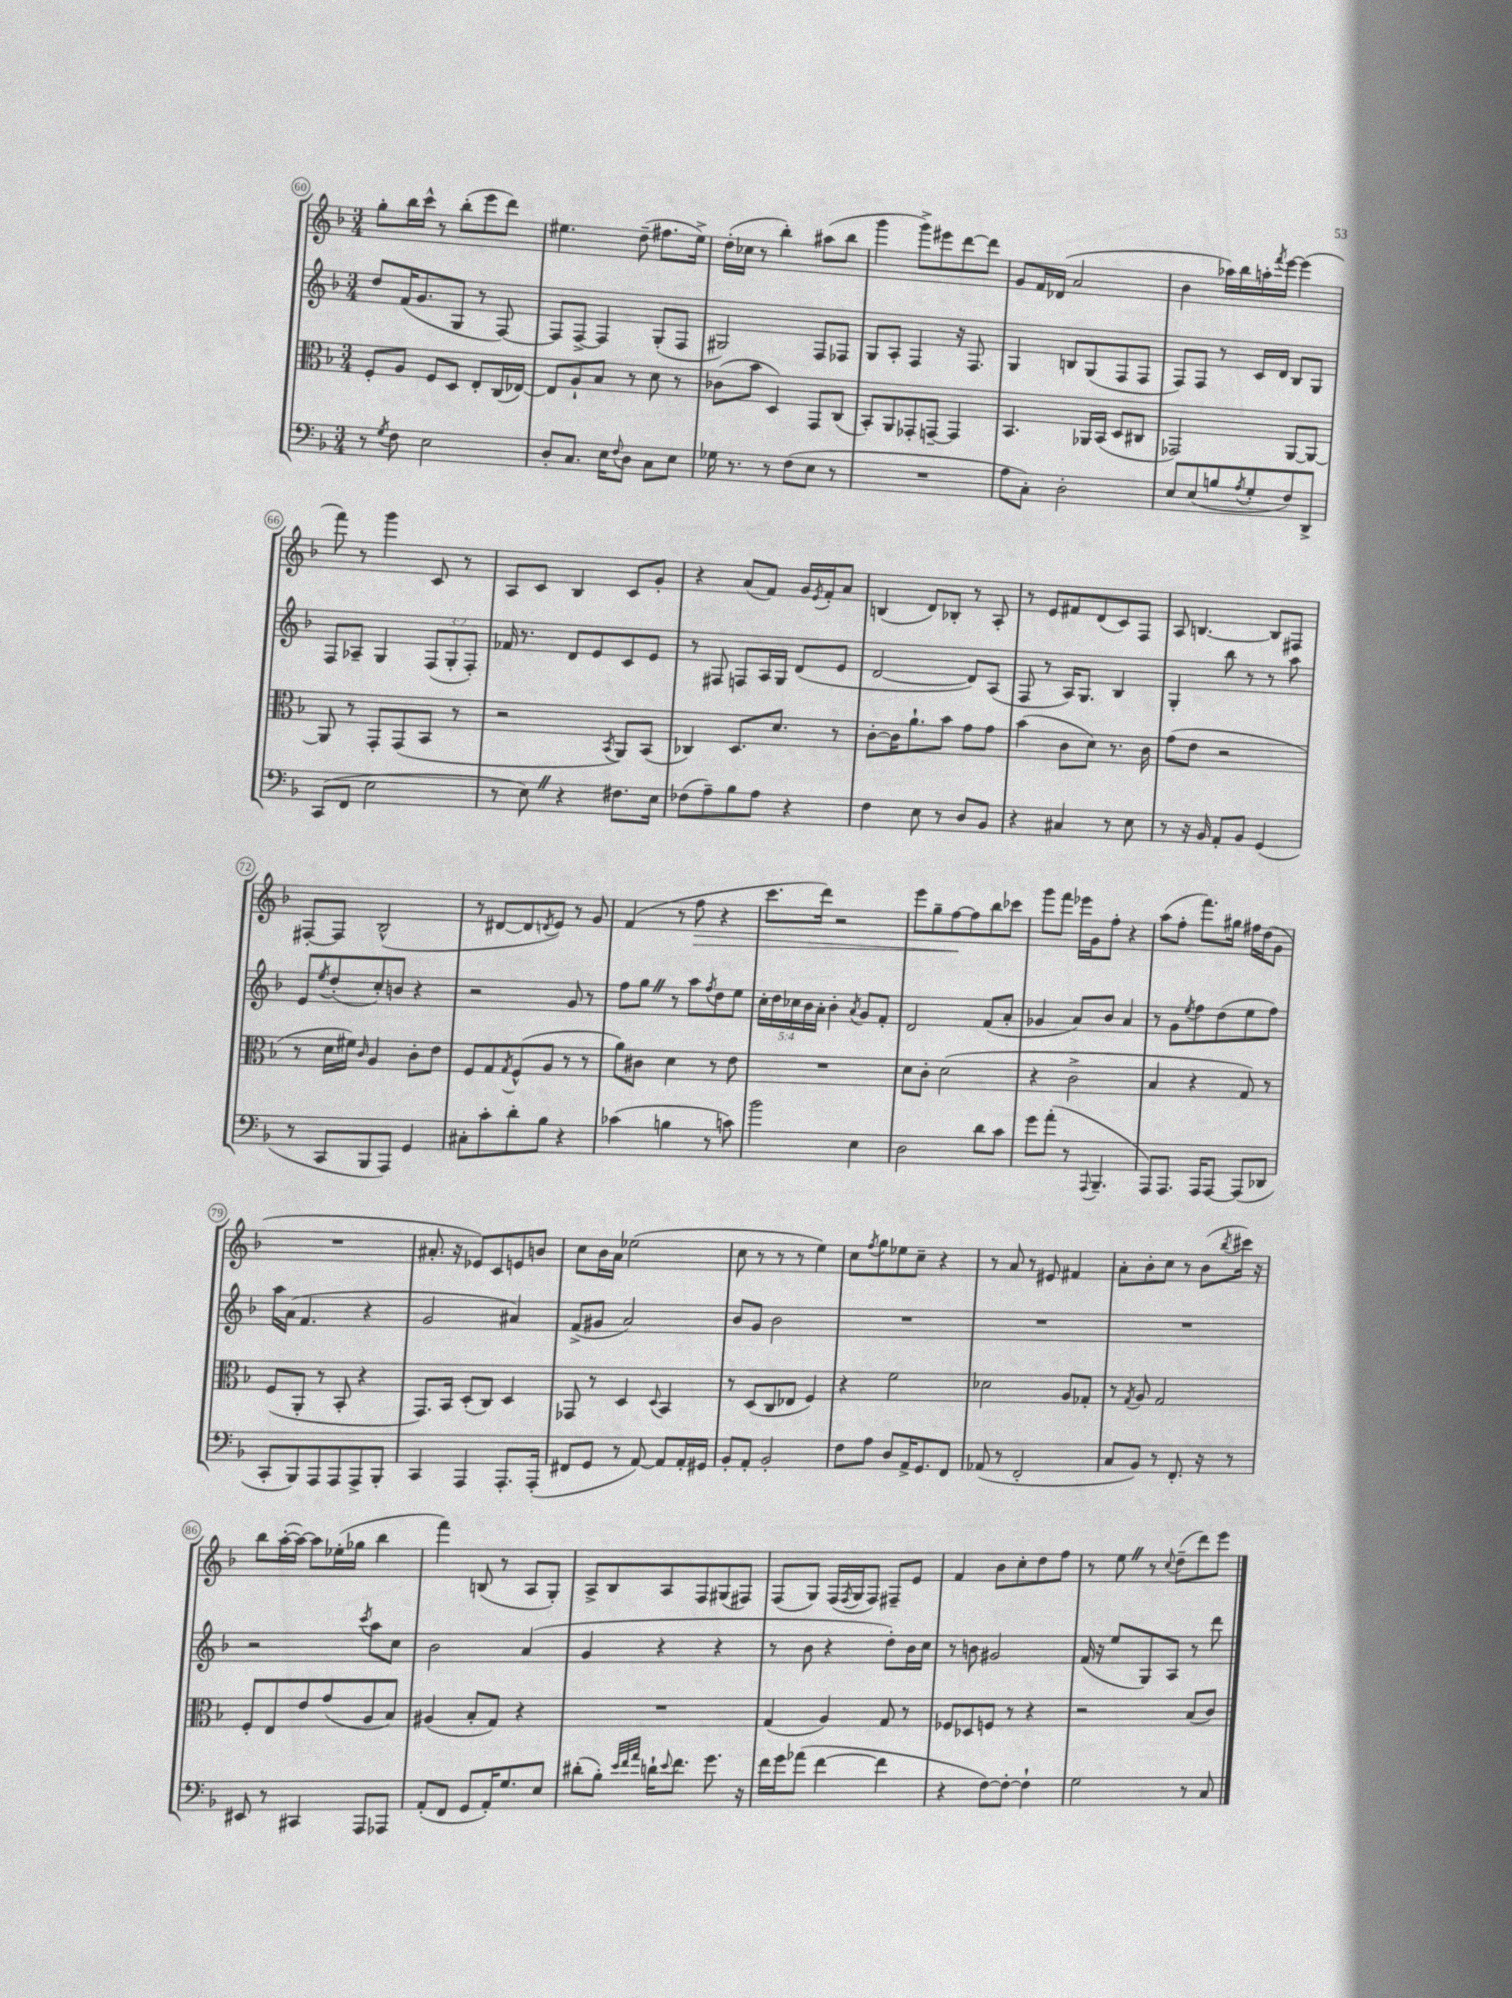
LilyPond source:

<<
\new StaffGroup <<
\new Staff = "s0" {
    \clef treble \key f \major \numericTimeSignature \time 3/4
    g''8-. bes''16 c'''16-^ r8 bes''8-.( e'''8 d'''8) |
    eis''4. d''8--( fis''8. eis''16->) |
    d''16-.( ces''16 r8 bes''4-.) ais''8( bes''8 |
    g'''4 g'''8->) eis'''8 d'''8~ d'''8 |
    g'8 f'16 des'16( a'2 |
    bes'4 aes''16) bes''16 a''16-. \acciaccatura { f'''8 } e'''16~ e'''4( |
    f'''8) r8 g'''4 c'8 r8 |
    a8 c'8 bes4 c'8 g'8-. |
    r4 a'8( f'8) g'16 \acciaccatura { e'8 } f'16-. a'8 |
    b4( d'8) bes8-. r8 a8-. |
    r8 e'8 fis'8 d'8( c'8) f8 |
    a8 b4.~ b8 fis8 |
    fis8~-. fis8 bes2-^( |
    r8 dis'8~ dis'8 \acciaccatura { d'8 } e'8) r8 g'8 |
    f'4( r8 f''8\> r4 |
    c'''8. d'''16) r2 |
    e'''8 g''8-- f''8~\! f''8 bes''8 ces'''8 |
    g'''8 f'''8 ees'''16 g'16 f''8-. r4 |
    a''8( f''8-. f'''8.) gis''16 fis''16 d''16( g'8 |
    R2. |
    ais'8.-. r16 ees'8) c'8 e'8 b'8 |
    c''8 bes'16 a'16 ees''2( |
    c''8 r8 r8 r8 e''4) |
    c''8 \acciaccatura { f''8 } g''8 ees''8 c''8-- r4 |
    r8 a'8 r8 eis'8 fis'4 |
    a'8-. bes'8-. c''8 r8 bes'8( \acciaccatura { bes''8 } cis'''16) r16 |
    bes''8 a''16~-.( a''16~) a''8 ees''16-.( ges''16 bes''4 |
    f'''4) b8( r8 a8 g8-.) |
    a8-> bes8 a8 f8 gis8( fis8) |
    f8( g8) f16( \acciaccatura { f8 } g16 f8) fis8-- e'8 |
    f'4 bes'8 c''8-. d''8 f''8 |
    r8 e''8 \once \override BreathingSign.text = \markup { \musicglyph "scripts.caesura.straight" } \breathe r8 \appoggiatura { c''8 } d''8--( d'''8) e'''8 \bar "|." |
}
\new Staff = "s1" {
    \clef treble \key f \major \numericTimeSignature \time 3/4 \override Staff.TupletNumber.text = #tuplet-number::calc-fraction-text
    d''8 f'16( g'8. g8 r8 f8~) |
    f8 f8~-> f4 g8-.( f8 |
    gis2) f8 fes8 |
    g8 a8-. f4 r16 f8. |
    g4 b8 g8( f8 f8 |
    f8) f8 r8 c'16 d'16 bes8 g8 |
    f8 aes8-- g4 \tuplet 3/2 { f8( g8-. f8-.) } |
    fes'16 r8. d'8 e'8 c'8 e'8 |
    r8 fis8 f8 a16 g16 d'8( e'8 |
    d'2~ d'8) a8( |
    f8 r8 a16) g8. bes4 |
    g4-. bes''8 r8 r8 a''8 |
    e'8 \acciaccatura { e''8 } d''8-.( c''8-.) b'8 r4 |
    r2 g'8 r8 |
    f''8 g''8 \once \override BreathingSign.text = \markup { \musicglyph "scripts.caesura.straight" } \breathe r8 a''8 \acciaccatura { f''8 } d''8 e''8 |
    \tuplet 5/4 { c''16-. d''16 ces''16 bes'16 a'16-. } bes'4-. \acciaccatura { a'8 } g'8 f'8-. |
    d'2 f'8( a'8-. |
    ges'4 a'8) bes'8 a'4 |
    r8 g'8 \acciaccatura { e''8 } f''8 d''8( e''8 f''8) |
    a''16 a'16( f'4. r4 |
    g'2 ais'4) |
    f'8->( gis'8 a'2) |
    bes'8 g'8 bes'2 |
    R2. |
    R2. |
    R2. |
    r2 \acciaccatura { c'''8 } a''8 c''8 |
    bes'2 a'4( |
    g'4 r4 r4 |
    r8 bes'8 r4 d''8-.) bes'16 c''16 |
    r8 b'8 gis'2 |
    f'16( r16 e''8 g8) a8 r8 d'''8 \bar "|." |
}
\new Staff = "s2" {
    \clef alto \key f \major \numericTimeSignature \time 3/4
    f8-. a8 f8 d8 e8-. c16( ees16~) |
    ees8 a8-! bes8 r8 d'8 r8 |
    ces'8( bes'8 d4) g,8 c8( |
    bes,8-.) a,8 ges,8-. g,8~-- g,4 |
    bes,4. aes,16 bes,16( d8 cis8 |
    ges,2) a,8~ a,8~ |
    a,8 r8 g,8-. g,8( bes,8 r8 |
    r2 \acciaccatura { bes,8 } a,8) bes,8( |
    ces4) d8. d'8. r8 |
    c'8~-. c'16 a'8.-! bes'8 g'8 g'8 |
    bes'4( c'8 d'8) r8. c'16 |
    g'8( e'8 r2 |
    r8 d'16 fis'16) \grace { c'16 } a4 c'8-. e'8 |
    f8 g8 \acciaccatura { g8 } f8-^( a8 r8 r8 |
    a'8) cis'8 d'4 r8 e'8 |
    R2. |
    d'8 c'8-. d'2( |
    r4 c'2-> |
    bes4 r4 g8) r8 |
    f8( a,8-. r8 bes,8-. r4 |
    g,8.) bes,16 d8-.( c8) d4 |
    ges,8 r8 d4 \appoggiatura { d8 } bes,4 |
    r8 d8( c8 ees8 f4) |
    r4 f'2 |
    des'2 a8 ges8-. |
    r8 \acciaccatura { g8 } a8 g2 |
    f8-. e8 e'8 g'8( a8 bes8) |
    ais4( bes8-. g8) r4 |
    R2. |
    g4( a4) g8 r8 |
    fes8 des8 f8 r8 r4 |
    r2 bes8( c'8) \bar "|." |
}
\new Staff = "s3" {
    \clef bass \key f \major \numericTimeSignature \time 3/4
    r8 \acciaccatura { g8 } f8 e2 |
    d8-. c8. e16 \appoggiatura { f8 } d8 c8 e8 |
    ges16 r8. r8 f8( e8 r8 |
    R2. |
    a8 c8-.) d2-. |
    e8 e8( b8 \acciaccatura { a8 } g8-. f8) d,8-> |
    c,8( f,8 e2 |
    r8 e8) \once \override BreathingSign.text = \markup { \musicglyph "scripts.caesura.straight" } \breathe r4 fis8. e16 |
    fes8( a8--) bes8 a8 r4 |
    f4 e8 r8 d8 bes,8 |
    r4 cis4 r8 e8 |
    r8 r16 bes,16 a,8-. bes,8 g,4( |
    r8 c,8 bes,,8 a,,8) g,4 |
    cis8-. c'8-. d'8-. bes8 r4 |
    ces'4( b4 r8 c'8) |
    bes'2 e4 |
    d2 d'8 c'8 |
    g'8 a'8-.( r8 \appoggiatura { a,,8 } bes,,4.-- |
    a,,8) a,,8. a,,16 a,,8~ a,,8( des,8 |
    c,8-. bes,,8) a,,8 a,,8 a,,8-> bes,,8-. |
    c,4 a,,4 a,,8.-. a,,16-.( |
    fis,8 g,8 r8 a,8~) a,8 a,16-. gis,16 |
    bes,8-. a,8-. bes,2-. |
    f8 a8 d8 a,16-> g,8. f,8 |
    aes,8( r8 f,2-. |
    c8 bes,8) r8 f,8.-. r16 r8 |
    eis,8 r8 cis,4 a,,8 aes,,8 |
    a,8-.( f,8 g,8 a,16-.) g8. e8 |
    dis'8-.( bes8-.) \grace { e'32 f'32 a'32 } d'16-! \appoggiatura { e'8 } f'8. g'8. r16 |
    f'16 g'16 aes'8( f'4~ f'4 |
    r4 f8~) f8~-. f4-! |
    g2 r8 c8 \bar "|." |
}
>>
>>
\layout { \context { \Score currentBarNumber = #60 \override BarNumber.stencil = #(make-stencil-circler 0.1 0.3 ly:text-interface::print) } }
